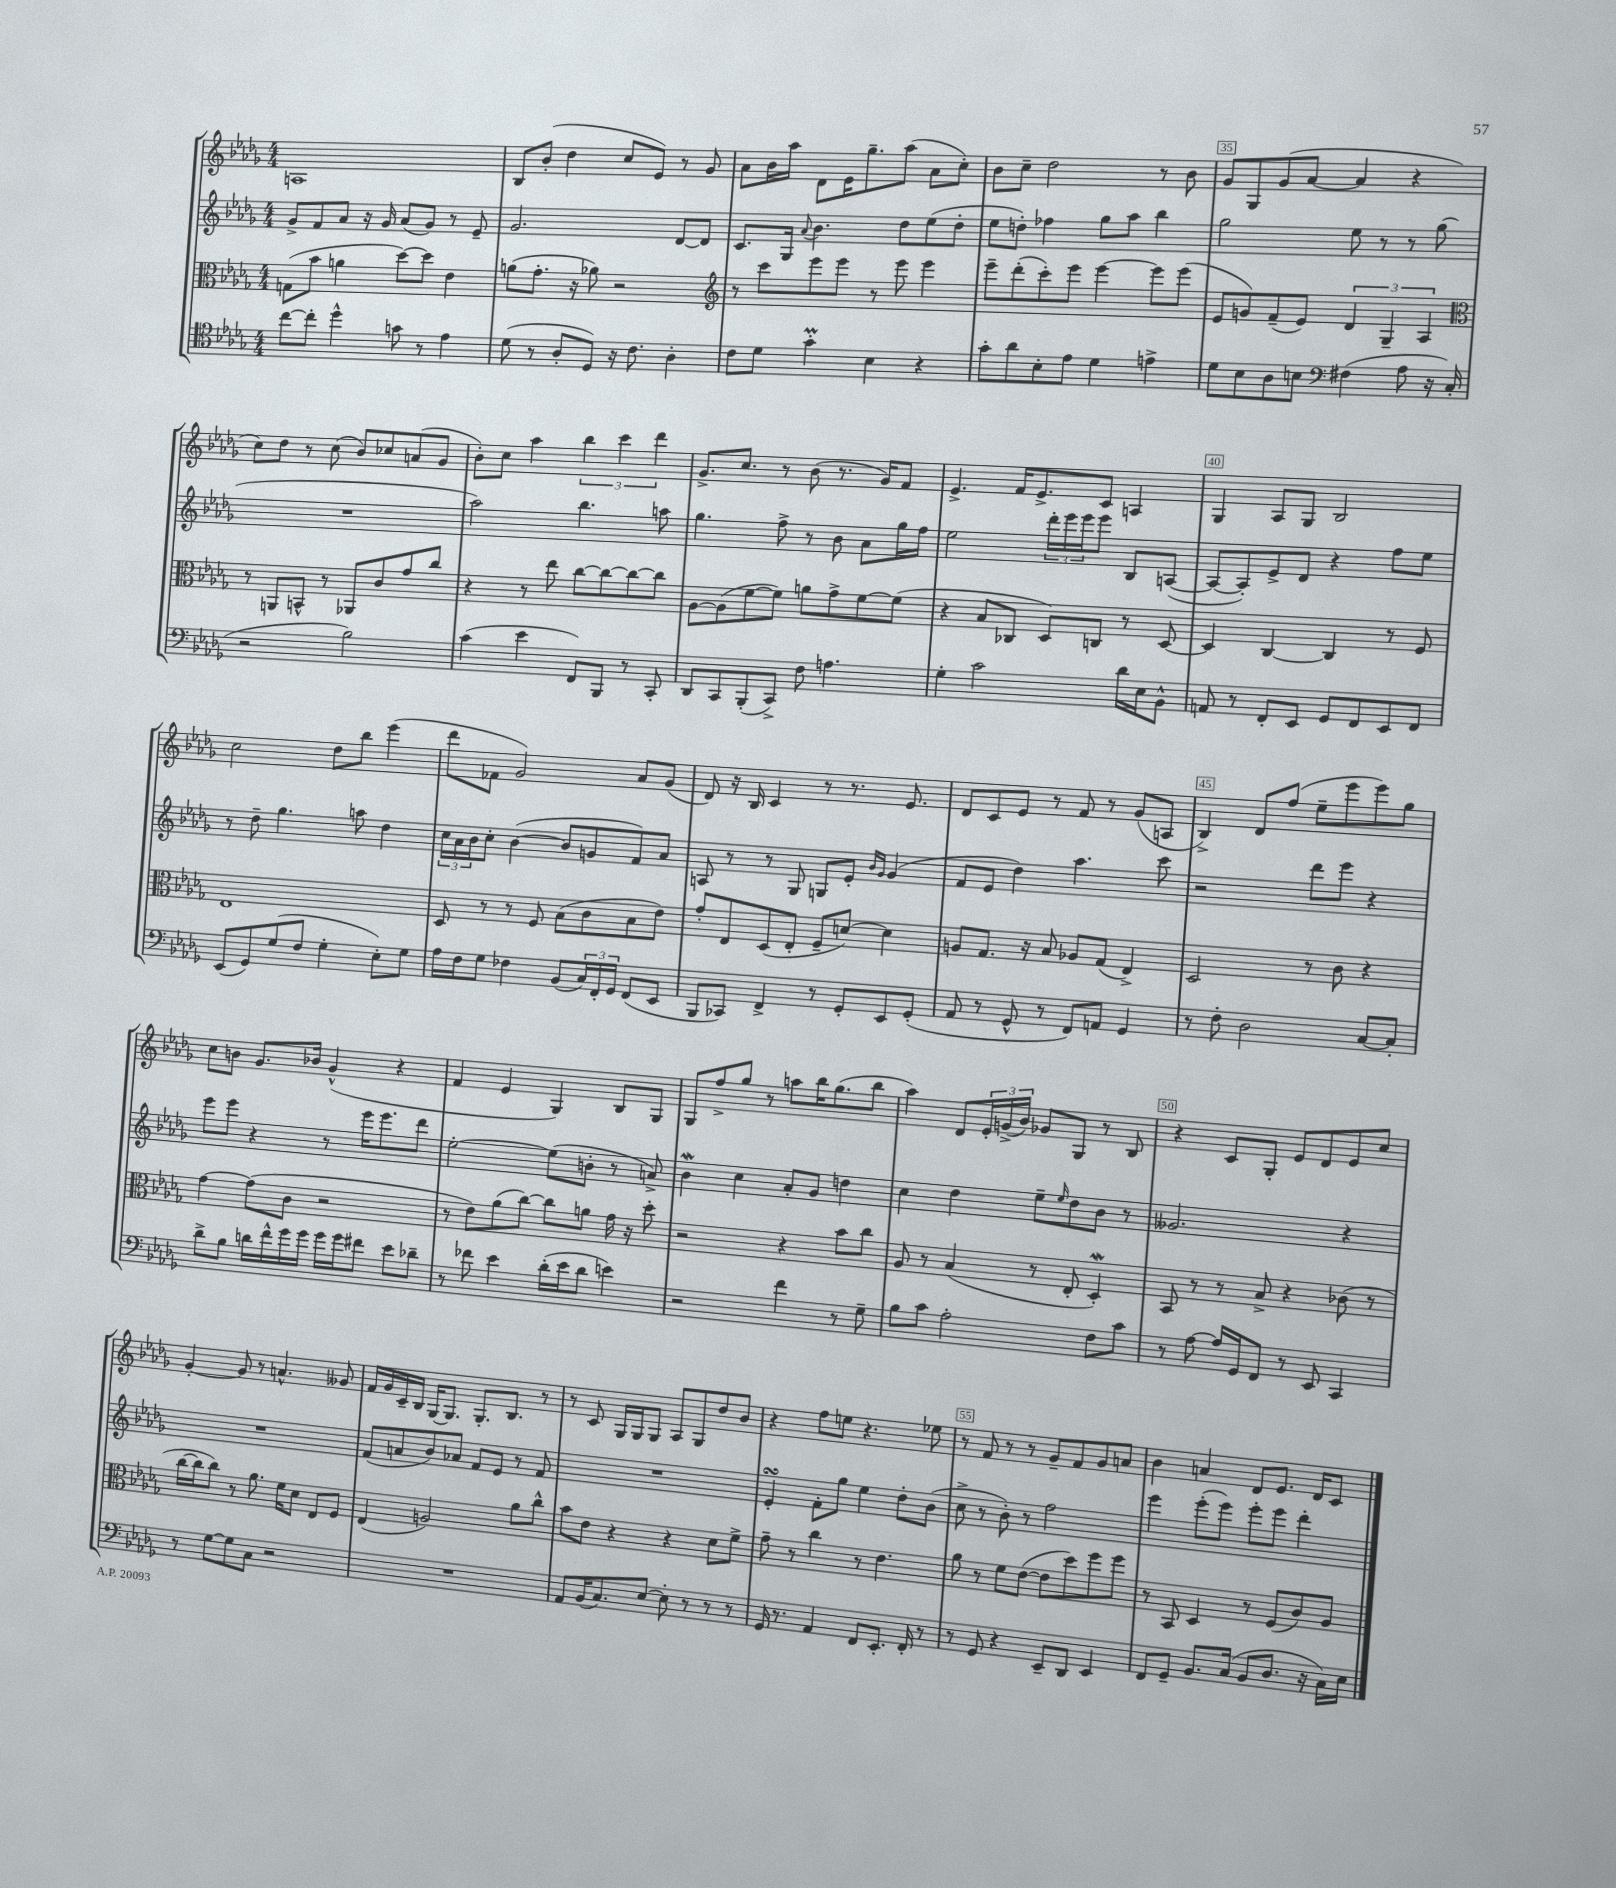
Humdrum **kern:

**kern	**kern	**kern	**kern
*staff4	*staff3	*staff2	*staff1
*clefC4	*clefC3	*clefG2	*clefG2
*k[b-e-a-d-g-]	*k[b-e-a-d-g-]	*k[b-e-a-d-g-]	*k[b-e-a-d-g-]
*M4/4	*M4/4	*M4/4	*M4/4
[8cc	(8G	8g-^	1A
8cc']	8b-	8f	.
4dd-^^	4a	8a-	.
.	.	16r	.
.	.	16g-	.
8g	[8dd-)	(8a-	.
8r	8dd-]	8g-)	.
4e-	4e-	8r	.
.	.	8e-~	.
=	=	=	=
(8d-	(8a	2.g-	8B-
8r	8.g-'	.	(8b-'
8A-'	.	.	4dd-
.	16r	.	.
8D-)	8a-)	.	.
16r	2r	.	8cc
8.c	.	.	.
.	.	.	8e-)
4A-'	.	[8d-	8r
.	.	8d-]	8g-
=	=	=	=
*	*clefG2	*	*
8c	8r	8.c	8a-
8d-	8ccc	.	16b-
.	.	16G-	16aa-
.	.	8qqa-	.
4g-'	8eee-	4.b-	8d-
.	8eee-	.	16e-
.	.	.	8.gg-~
4B-	8r	.	.
.	8eee-	8dd-	(8aa-
4r	4eee-	(8ee-	8a-
.	.	8dd-'	8cc')
=	=	=	=
8g-'	8eee-~	8ee-	8b-
8a-	(8ddd-'	8dd')	8cc~
8B-'	8ccc')	4ff-	2dd-
8e-	8eee-	.	.
4d-	[4eee-	8gg-	.
.	.	8aa-	.
4e^	8eee-]	4bb-	8r
.	(8eee-	.	8b-
=	=	=	=
8d-	8e-	2gg-	8g-
8B-	8g)	.	8G-
8A-	(8f~	.	(8g-
8B	8e-)	.	[8a-
*clefF4	*	*	*
(4F#	6d-	8ee-	4a-]
.	.	8r	.
.	6G-~	.	.
8A-	.	8r	4r
.	6A-	.	.
16r	.	(8gg-	.
16C'	.	.	.
=	=	=	=
*	*clefC3	*	*
2r	8r	1r	8cc)
.	8AA	.	8dd-
.	8BB^^	.	8r
.	8r	.	(8cc
2B-)	8AA-	.	8b-)
.	8c	.	8cc-
.	8g-	.	(8a
.	8cc	.	8g-
=	=	=	=
(4c	4r	2aa-)	8b-')
.	.	.	8cc
4e-	8r	.	4aa-
.	8ee-	.	.
8FF)	[8cc	4.bb-	6bb-
8BBB-	8cc_	.	.
.	.	.	6ccc
8r	8cc_	.	.
.	.	.	6ddd-
8CC'	8cc]	8aa	.
=	=	=	=
8DD-	[8A-	4.gg-	8.g-^
8CC	(8A-]	.	.
.	.	.	8.cc
(8BBB-'	[8f	.	.
8CC^)	8f])	8ff^	8r
8F	8a	8r	(8b-
4.A	8g-^	8b-	8.r
.	[8f	8a-	.
.	.	.	16g-)
.	(8f]	16gg-	8f
.	.	16ff	.
=	=	=	=
4G-'	4r	2ee-	4.e-^
2c	8B-	.	.
.	8C-	.	16f
.	.	.	8.e-^
.	8D-)	24ddd-'	.
.	.	24eee-	.
.	.	24eee-	.
.	8C	8eee-	8c
16d-	8r	8B-	4A
16E-	.	.	.
8BB-^^	[8D-	([8A	.
=	=	=	=
8AA	4D-]	8A_	4G-
8r	.	8A'])	.
8FF'	[4C	8e-^	8A-
8EE-	.	8d-	8G-
8GG-	4C]	4r	2B-
8FF	.	.	.
8EE-	8r	8ff	.
8FF	8F	8ee-	.
=	=	=	=
(8EE-	1E-	8r	2cc
8GG-)	.	8dd-~	.
(8G-	.	4.gg-	.
8F	.	.	.
4G-'	.	.	8dd-
.	.	8aa	8bb-
8E-')	.	4dd-	(4eee-
8G-	.	.	.
=	=	=	=
16A-	8D-	24cc	8ddd-
.	.	24a-	.
16F	.	.	.
.	.	24b-	.
8G-	8r	8cc'	8f-
4F-	8r	([4b-	2g-)
.	8F	.	.
(8BB-	(8B-	8b-]	.
24C)	8c	8g	.
24FF'	.	.	.
24GG-	.	.	.
(8FF	8B-	8f)	8a-
8EE-	8e-)	8a-	(8g-
=	=	=	=
8BBB-	8g-'	8A	8d-)
8CC-)	8E-	8r	16r
.	.	.	16B-
4FF^	(8D-	8r	4c
.	8E-'	8G-	.
8r	8F~	8G	8r
8GG-'	[8d)	8e-'	8.r
.	.	16qqb-	.
.	.	16qqg-	.
8EE-	4d]	(4g-	.
.	.	.	8.e-
(8GG-'	.	.	.
=	=	=	=
8AA-	8A	8f	8d-
8r	8.G-	8e-	8c
8GG-^^	.	4dd-)	8e-
.	16r	.	.
8r	8B-	.	8r
8FF)	8A-	4.aa-	8f
8AA	(8G-	.	8r
4GG-	4E-^)	.	(8g-
.	.	8ccc	8A
=	=	=	=
8r	2D-	2r	4B-^)
8F'	.	.	.
2D-	.	.	8d-
.	.	.	(8ff
.	8r	8ddd-	8ee-~
.	8c	8eee-	8eee-
[8C	4r	4r	8eee-)
8C']	.	.	8gg-
=	=	=	=
8d-^	[4g-	8eee-	8cc
8B-	.	8eee-	8b
16d	(8g-]	4r	8.g-
16f^^	.	.	.
16g-	8c	.	.
16g-	.	.	16b-
16g-	2r	8r	(4g-^^
16g-	.	.	.
8f#	.	16eee-	.
.	.	8.eee-	.
8e-	.	.	4r
8d-~	.	8ddd-	.
=	=	=	=
8r	8r	[2ee-'	4f
8f-	8e-)	.	.
4e-	(8a-	.	4e-
.	[8cc)	.	.
(16d-'	8cc]	(8ee-]	4G-)
16e-	.	.	.
8d-	8a	8b'	.
4e)	16g-	8r	8B-
.	16r	.	.
.	8dd-'	8a^)	8G-
=	=	=	=
2r	2r	4b-	8G-
.	.	.	8ff^
.	.	4cc	8gg-
.	.	.	8r
4f	4r	8a-'	8aa
.	.	8g-	16bb-
.	.	.	(8.gg-
8r	8b-	4dd	.
8G-~	8cc	.	8bb-
=	=	=	=
8B-	8A-	4cc	4aa-)
8c	8r	.	.
2A-'	(4B-	4dd-	8d-
.	.	.	24e-'
.	.	.	(24g^
.	.	.	24b-)
.	8r	8ee-~	8g-
.	.	16qqee-	.
.	8E-'	8dd-	8G-
8F	4D-')	8b-	8r
8c	.	8r	8B-
=	=	=	=
8r	8BB-	2.g--	4r
[8A-	8r	.	.
16A-]	8r	.	8c
16GG-	.	.	.
8FF	8B-^	.	8G-'
8r	4r	.	8e-
8EE-	.	.	8d-
4CC	(8c-	4r	8e-
.	8r	.	8cc
=	=	=	=
8r	[16cc	1r	[4g-'
.	16cc]	.	.
[8G-	8cc)	.	.
8G-]	8r	.	8g-]
8C	8.a-	.	8r
2r	.	.	4.a^^
.	16f	.	.
.	8d-	.	.
.	8E-	.	.
.	8F	.	8g--
=	=	=	=
1r	(4E-	(8f	16f
.	.	.	16g-
.	.	8a	16c~
.	.	.	16B-
.	2A)	8b-)	[16G-
.	.	.	8.G-]
.	.	8a-	.
.	.	8f	8.G-'
.	.	8e-	.
.	.	.	8.B-
.	8a-	8r	.
.	8cc^^	8f	8r
=	=	=	=
8AA-	8b-	1r	8r
(16BB-	8e-	.	8c
8.C)	.	.	.
.	4r	.	16G-
.	.	.	16G-
[8E-	.	.	8G-
8E-']	4r	.	8A-
8r	.	.	8G-
8r	8d-	.	8dd-
8r	8f^	.	8b-
=	=	=	=
16GG-	8g-~	4e-'	4r
8.r	.	.	.
.	8r	.	.
4AA-	4cc	8f'	8ff
.	.	8gg-	8ee
8FF	8r	4ee-	4.r
8.EE-'	4.e-	.	.
.	.	8dd-'	.
16FF'	.	.	.
8r	.	(8b-	8ee-
=	=	=	=
8r	8a-	8cc^	8r
8GG-	8r	8r	8f
4r	8f	8b-')	8r
.	([8e-	8r	8r
8EE-~	8e-]	2ff	8g-~
8DD-	8dd-)	.	8f
4EE-	8ff	.	8g-
.	8ff	.	8a
=	=	=	=
8FF	8r	4eee-	4b-
8GG-~	8BB-	.	.
8.BB-	4D-	(8eee-'	4a
.	.	8eee-)	.
(16C	.	.	.
8BB-	8r	8eee-'	8d-
8.D-	(8F	8eee-	8.e-
.	8c)	4ddd-'	.
16r	.	.	16d-
16C)	8A-	.	8c
16E-	.	.	.
==	==	==	==
*-	*-	*-	*-
